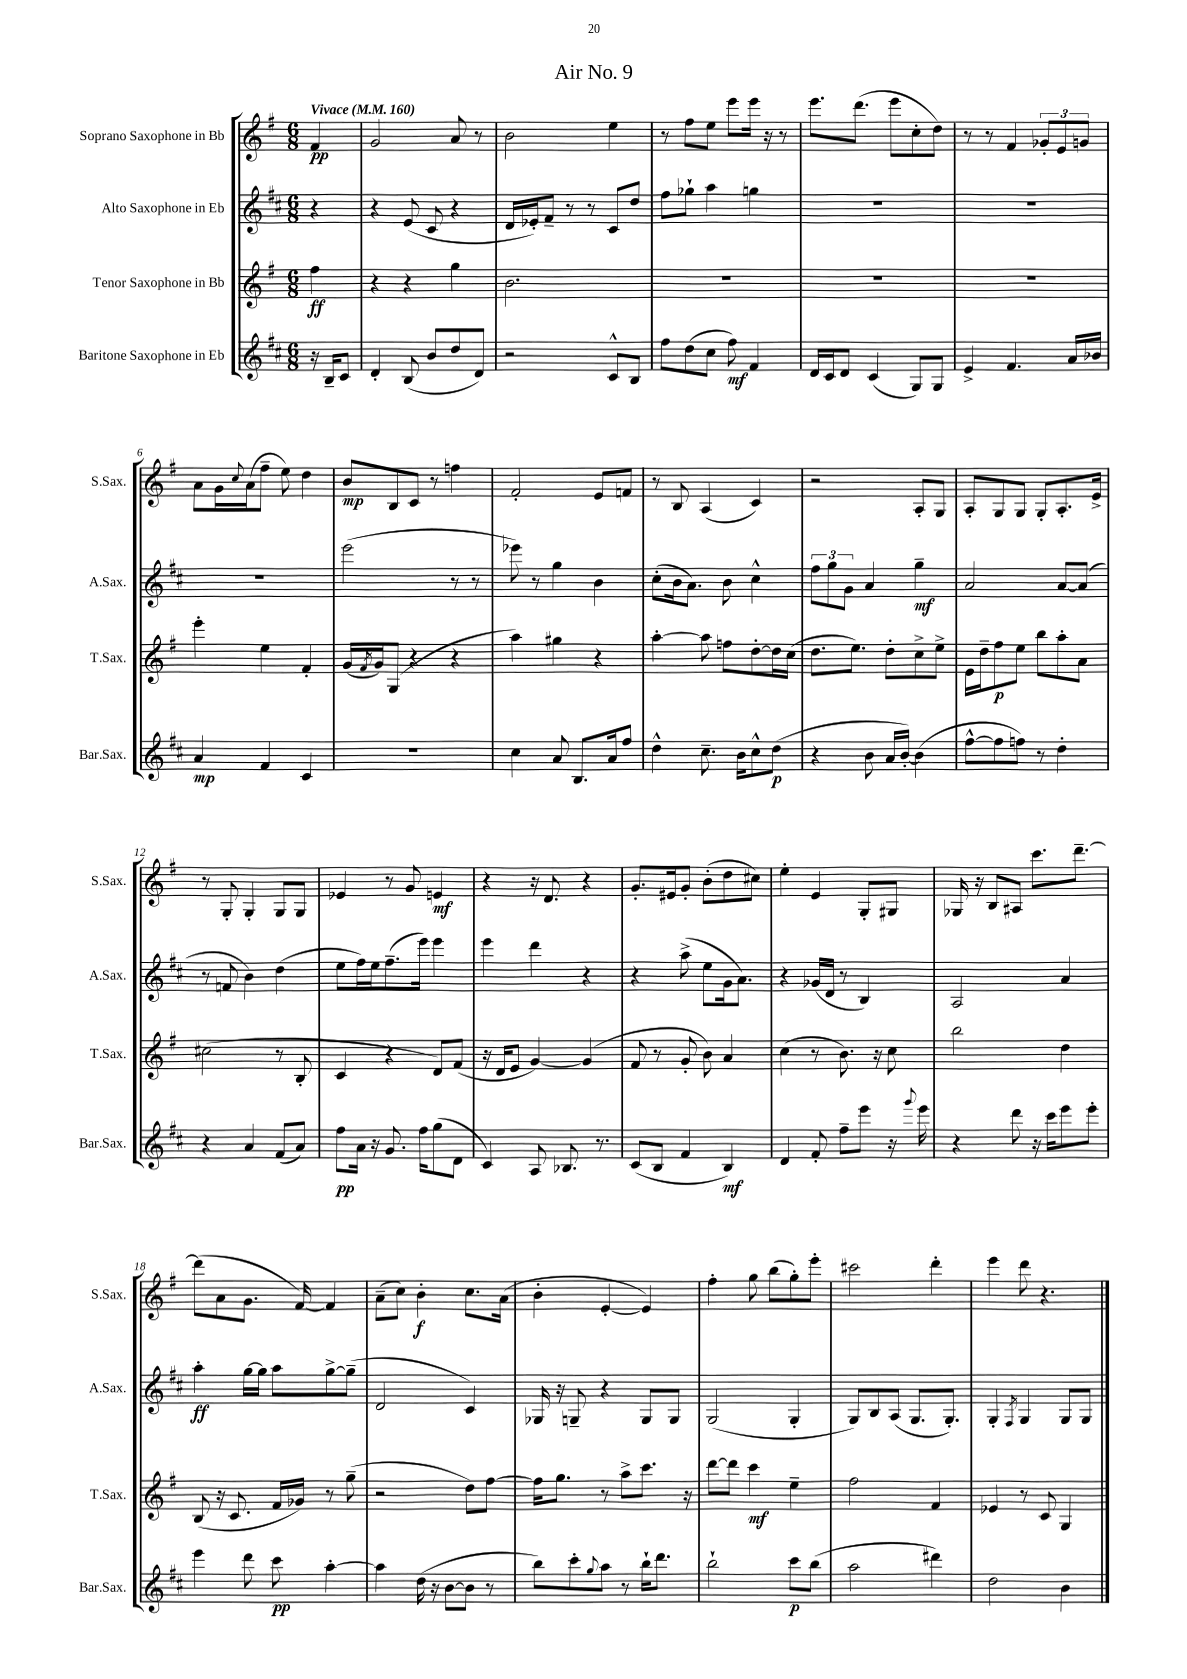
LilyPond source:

\header { title = "Air No. 9" }
<<
\new StaffGroup <<
\new Staff = "s0" \with { instrumentName = "Soprano Saxophone in Bb" shortInstrumentName = "S.Sax." } {
    \clef treble \key g \major \numericTimeSignature \time 6/8 \partial 4 \tempo "Vivace" 4 = 160
    fis'4\pp |
    g'2 a'8 r8 |
    b'2 e''4 |
    r8 fis''8 e''8 e'''8 e'''16 r16 r8 |
    e'''8. d'''8.( e'''8 c''8-. d''8) |
    r8 r8 fis'4 \tuplet 3/2 { ges'8-. e'8 g'8 } |
    a'8 g'16 \appoggiatura { c''8 } a'16( fis''8-- e''8) d''4 |
    b'8\mp b8 c'8 r8 f''4 |
    fis'2-. e'8 f'8 |
    r8 b8 a4( c'4) |
    r2 a8-. g8 |
    a8-. g8 g8 g8-. a8.-. e'16-> |
    r8 g8-. g4-. g8 g8 |
    ees'4 r8 g'8 e'4\mf |
    r4 r16 d'8. r4 |
    g'8.-. eis'16 g'8-. b'8-.( d''8 cis''8) |
    e''4-. e'4 g8-. gis8 |
    ges16 r16 b8 ais8 c'''8. d'''8.~-- |
    d'''8( a'8 g'8. fis'16~) fis'4 |
    a'8--( c''8) b'4-.\f c''8. a'16( |
    b'4-. e'4~-. e'4) |
    fis''4-. g''8 b''8( g''8-.) e'''8-. |
    cis'''2 d'''4-. |
    e'''4 d'''8 r4. \bar "|." |
}
\new Staff = "s1" \with { instrumentName = "Alto Saxophone in Eb" shortInstrumentName = "A.Sax." } {
    \clef treble \key d \major \numericTimeSignature \time 6/8 \partial 4
    r4 |
    r4 e'8( cis'8 r4 |
    d'16 ees'16-.) fis'8-- r8 r8 cis'8 d''8 |
    fis''8 ges''8-! a''4 g''4 |
    R2. |
    R2. |
    R2. |
    e'''2( r8 r8 |
    ees'''8) r8 g''4 b'4 |
    cis''8-.( b'16 a'8.) b'8 cis''4-^ |
    \tuplet 3/2 { fis''8 g''8 g'8 } a'4 g''4--\mf |
    a'2 a'8~ a'8( |
    r8 f'8 b'4) d''4( |
    e''8 fis''16) e''16 fis''8.--( e'''16) e'''4 |
    e'''4 d'''4 r4 |
    r4 a''8->( e''8 g'16 a'8.) |
    r4 ges'16( d'16 r8 b4) |
    a2 a'4 |
    a''4-.\ff g''16~ g''16 a''8 g''8~-> g''8--( |
    d'2 cis'4) |
    ges16 r16 g8-- r4 g8 g8 |
    g2( g4-. |
    g8) b8 a8( g8. g8.-.) |
    g4-. \acciaccatura { fis8 } g4 g8 g8 \bar "|." |
}
\new Staff = "s2" \with { instrumentName = "Tenor Saxophone in Bb" shortInstrumentName = "T.Sax." } {
    \clef treble \key g \major \numericTimeSignature \time 6/8 \partial 4
    fis''4\ff |
    r4 r4 g''4 |
    b'2. |
    R2. |
    R2. |
    R2. |
    e'''4-. e''4 fis'4-. |
    g'16( \acciaccatura { fis'8 } g'16) g8( r4 r4 |
    a''4) gis''4 r4 |
    a''4~-. a''8 f''8 d''8~-. d''16 c''16( |
    d''8. e''8.) d''8-. c''8-> e''8-> |
    e'16 d''16-- fis''8\p e''8 b''8 a''8-. a'8 |
    cis''2( r8 b8-. |
    c'4 r4 d'8) fis'8( |
    r16 d'16 e'8 g'4~) g'4( |
    fis'8 r8 g'8-. b'8) a'4 |
    c''4( r8 b'8.) r16 c''8 |
    b''2 d''4 |
    b8( r16 c'8. fis'16 ges'16) r8 g''8--( |
    r2 d''8) fis''8~ |
    fis''16 g''8. r8 a''8-> c'''8. r16 |
    d'''8~ d'''8 c'''4\mf e''4-- |
    fis''2 fis'4 |
    ees'4 r8 c'8 g4 \bar "|." |
}
\new Staff = "s3" \with { instrumentName = "Baritone Saxophone in Eb" shortInstrumentName = "Bar.Sax." } {
    \clef treble \key d \major \numericTimeSignature \time 6/8 \partial 4
    r16 b16-- cis'8 |
    d'4-. b8( b'8 d''8 d'8) |
    r2 cis'8-^ b8 |
    fis''8 d''8( cis''8 fis''8\mf) fis'4 |
    d'16 cis'16 d'8 cis'4( g8) g8 |
    e'4-> fis'4. a'16 bes'16 |
    a'4\mp fis'4 cis'4 |
    R2. |
    cis''4 a'8 b8. a'16 fis''8 |
    d''4-^ cis''8.-- b'16 cis''8-^ d''8\p( |
    r4 b'8 a'16 b'16~-.) b'4( |
    fis''8~-^ fis''8 f''8) r8 d''4-. |
    r4 a'4 fis'8( a'8) |
    fis''8\pp a'16 r16 g'8. fis''16 g''8( d'8 |
    cis'4) a8 bes8. r8. |
    cis'8( b8 fis'4 b4\mf) |
    d'4 fis'8-. fis''8-- e'''8 r16 \appoggiatura { g'''8 } e'''16 |
    r4 d'''8 r16 cis'''16 e'''8 e'''8-. |
    e'''4 d'''8 cis'''8\pp a''4~-. |
    a''4 d''16( r16 b'8~ b'8 r8 |
    b''8) cis'''8-. \appoggiatura { g''8 } a''8 r8 b''16-! d'''8. |
    b''2-! cis'''8\p b''8( |
    a''2 dis'''4) |
    d''2 b'4 \bar "|." |
}
>>
>>
